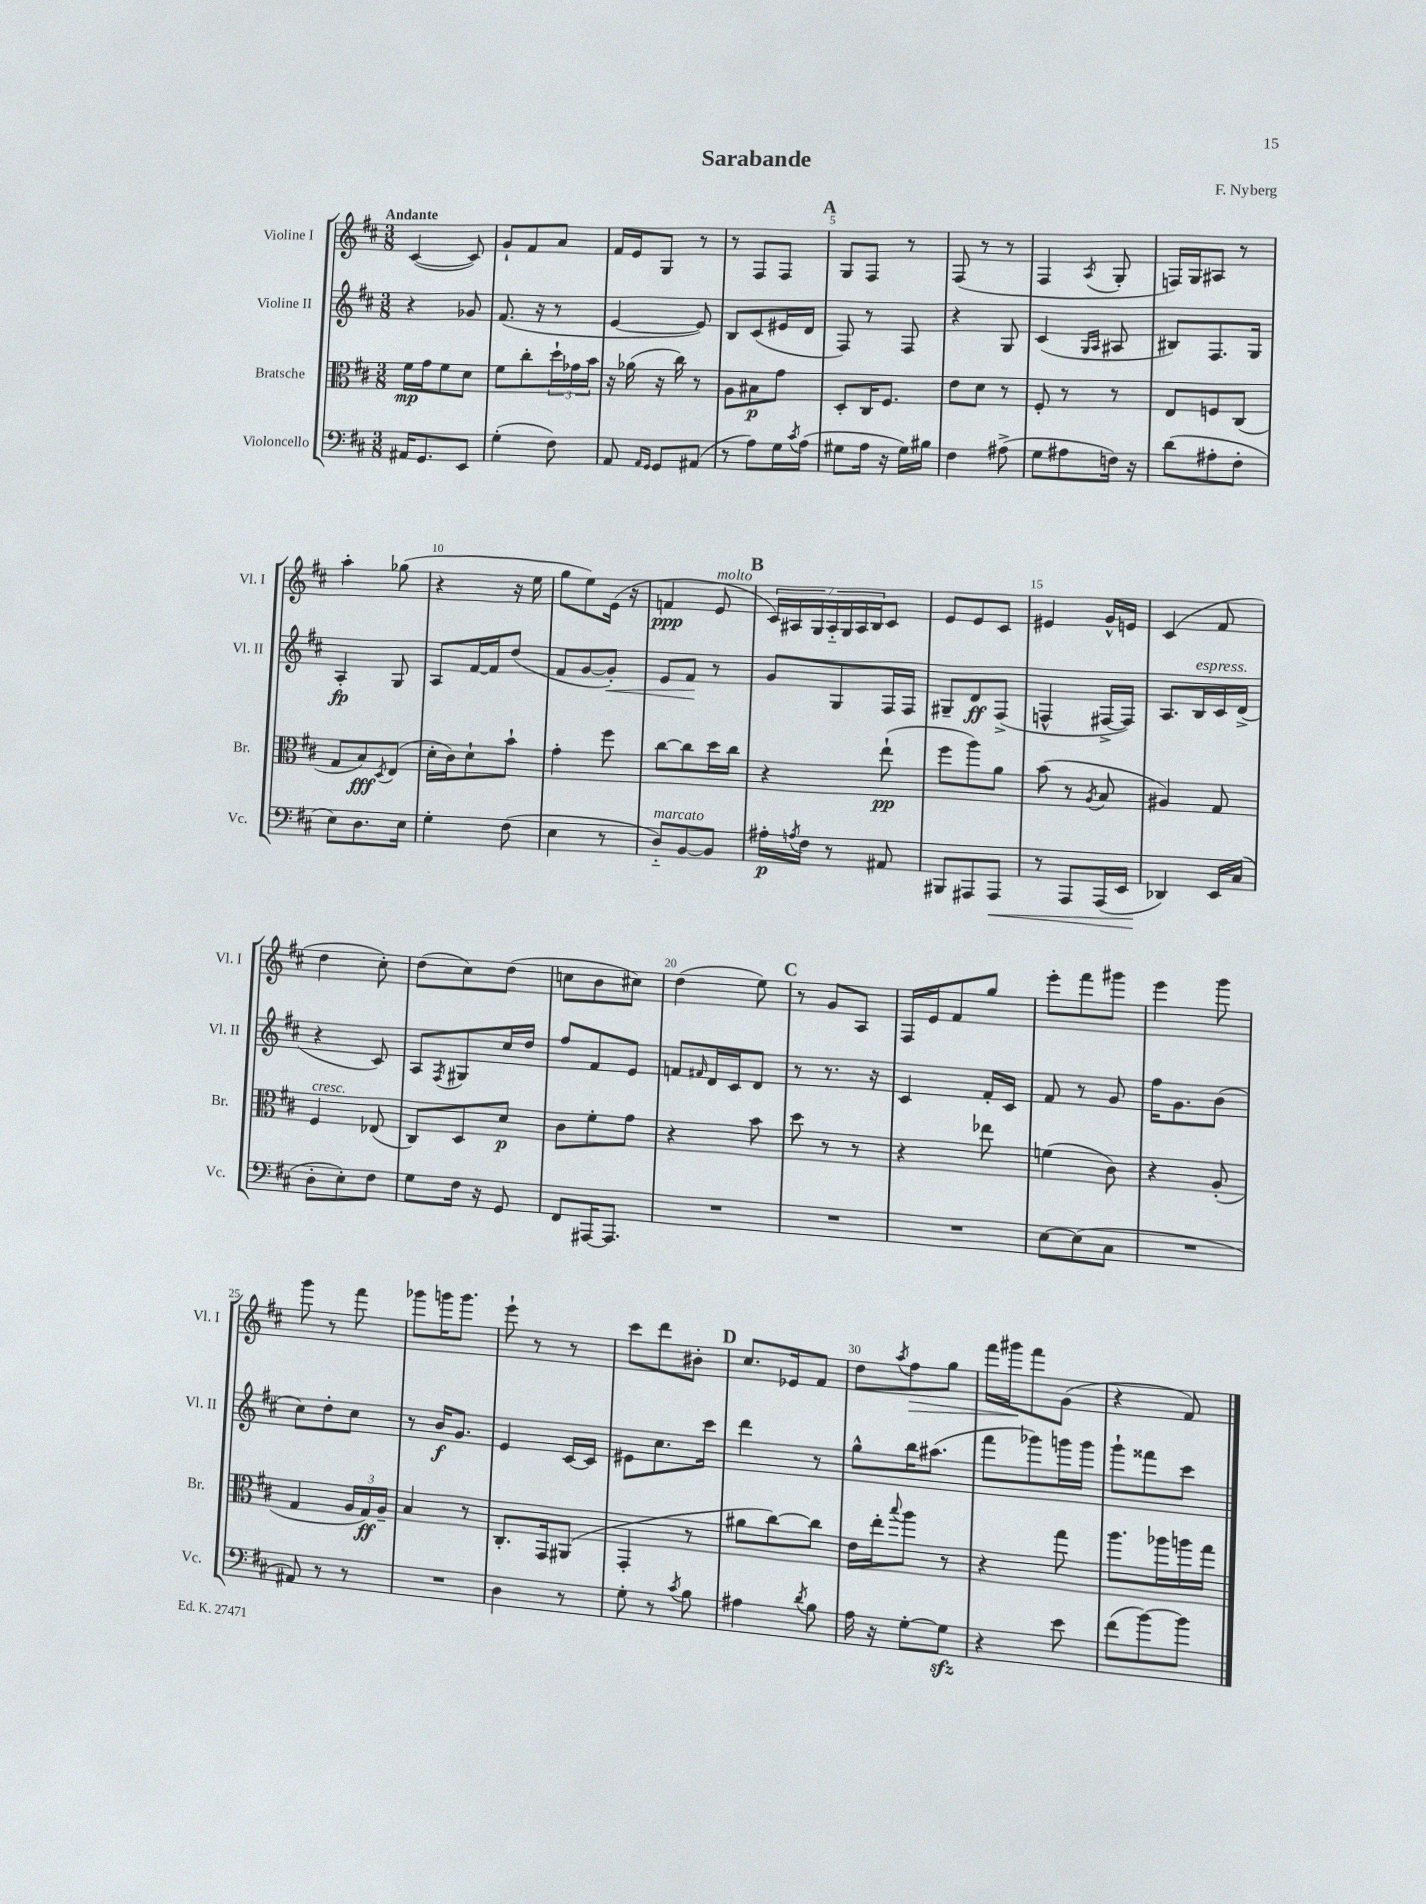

**kern	**kern	**kern	**kern
*staff4	*staff3	*staff2	*staff1
*clefF4	*clefC3	*clefG2	*clefG2
*k[f#c#]	*k[f#c#]	*k[f#c#]	*k[f#c#]
*M3/8	*M3/8	*M3/8	*M3/8
16AA#	16f#	4r	([4c#
8.GG	16g	.	.
.	8f#	.	.
8EE	8d	8g-	8c#])
=	=	=	=
(4G'	8f#	(8.f#	8g`
.	8cc#'	.	8f#
.	.	16r	.
8F#)	24dd`	8r	8a
.	24g-	.	.
.	24b	.	.
=	=	=	=
8AA	16r	[4e	16f#
.	(16a-	.	16e
16qqAA	.	.	.
16qqGG	.	.	.
8GG	16r	.	8G
.	16cc#)	.	.
(8AA#	8r	8e])	8r
=	=	=	=
8r	8A	8B	8r
8A)	8B#	(8c#	8F#
16G	8g	16e#	8F#
8qc#	.	.	.
(16A	.	16d	.
=	=	=	=
8G#	8D'	8F#)	8G
16A	16C#	8r	8F#
16r	8.F#	.	.
16G#)	.	8F#	8r
16B#	.	.	.
=	=	=	=
4F#	8e	4r	(8F#
.	8d	.	8r
(8A#^	8r	8G	8r
=	=	=	=
8G	8F#'	(4c#	4F#
8A#	8r	.	.
.	.	16qqG	.
.	.	16qqA	8qA
16F)	8r	8A#	8G'
16r	.	.	.
=	=	=	=
(8d	8E	8B#)	16F)
.	.	.	16G
8A#'	8F	8.F#	8A#
8F#'	(8C#	.	8r
.	.	16G	.
=	=	=	=
8E)	8G	4A'	4aa'
8.D	8B)	.	.
.	8qD	.	.
.	(8E	8G	(8gg-
16E	.	.	.
=	=	=	=
4G'	16d'	8A	4r
.	16c#)	.	.
.	8d`	[16f#	.
.	.	16f#]	.
(8F#	8b`	(8dd	16r
.	.	.	16ee
=	=	=	=
4E	4g'	8f#	8gg
.	.	[8g	8ee)
8r	8ff#	8g'])	(16e
.	.	.	16r
=	=	=	=
8D'~)	[8cc#	8e	4f
[8BB	8cc#]	8f#	.
8BB]	16dd	8r	8e
.	16cc#	.	.
=	=	=	=
16A#'	4r	8g	28c#)
.	.	.	28A#
8qA	.	.	.
16F#	.	.	.
.	.	.	28G
.	.	.	28A#'~
8r	.	8G	.
.	.	.	28G
.	.	.	28A#
.	.	.	28B
8AA#	(8ee`	16F#	8c#
.	.	16F#	.
=	=	=	=
8BBB#	8ff#	8G#~	8e
8AAA#	8aa)	8d	8e
8AAA#	8a	(8F#^	8c#
=	=	=	=
8r	(8b	4F^^	4e#
8AAA	8r	.	.
.	8qA	.	.
(16AAA	8B	[16F#^	16g^^
16EE	.	16F#])	16e
=	=	=	=
4DD-)	4A#)	8.A	(4c#
.	.	16B	.
16EE	8G	16c#	8f#
(16C#	.	(16d^	.
=	=	=	=
8D'	4F#	4r	4dd
8E')	.	.	.
8F#	(8E-	8c#)	8cc#')
=	=	=	=
8G	8C#)	8A	(8dd
.	.	8qF#	.
16F#	8D	8G#	8cc#)
16r	.	.	.
8GG	8d	16cc#	(8dd
.	.	16dd	.
=	=	=	=
8FF#	8c#	8ff#	8cc
[16AAA#	8f#'	8f#	8b
8.AAA#]	.	.	.
.	8g	8e	8cc#)
=	=	=	=
4.r	4r	8f	(4dd
.	.	16qqf#	.
.	.	16d	.
.	.	16c#	.
.	8b	8d	8ee)
=	=	=	=
4.r	8dd	8r	8r
.	8r	8.r	8g
.	8r	.	8A
.	.	16r	.
=	=	=	=
4.r	4r	4c#	16F#
.	.	.	16e
.	.	.	8f#
.	8ee-	16f#'	8gg
.	.	16c#	.
=	=	=	=
[8E	(4f	8f#	8eee'
(8E]	.	8r	8fff#
8C#	8c#)	8g	8ggg#
=	=	=	=
4.r	4r	16ff#	4eee
.	.	8.g	.
.	(8A'	(8b	8ggg
=	=	=	=
8AA#)	4G	8cc#)	8ggg
8r	.	8dd'	8r
8r	24A	8cc#	8fff#
.	24G)	.	.
.	24A~	.	.
=	=	=	=
4.r	4B	8r	8ggg-
.	.	16b	16ggg
.	.	8.g	8.ggg
.	8r	.	.
=	=	=	=
4D	8.C#'	4e	8eee`
.	.	.	8r
.	16GG	.	.
8r	(8AA#	[16c#	8r
.	.	16c#]	.
=	=	=	=
8G'	4GG'	8e#	8ccc#
8r	.	8.cc#	8ddd
8qc#	.	.	.
8B	8r	.	8b#'
.	.	16ccc#	.
=	=	=	=
4A#	8a#	4ddd	8.cc#
.	[8cc#)	.	.
.	.	.	16e-
8qd	.	.	.
8B	8cc#]	8r	8f#
=	=	=	=
16A	16e	8gg^^	8dd
16r	16ee'	.	.
.	8qqbb	.	8qaa
[8G'	8aa	16bb	8ff#
.	.	(8.aa#	.
8G]	8r	.	8gg
=	=	=	=
4r	4r	8fff#	16fff#
.	.	.	16ggg#
.	.	8ggg-)	8fff#
8e	8gg	16ggg	(8g
.	.	16ggg	.
=	=	=	=
(8f#	8.aa	8ggg`	4r
[8b)	.	8fff##	.
.	16aa-	.	.
8b]	16aa	8ccc#	8f#)
.	16gg	.	.
==	==	==	==
*-	*-	*-	*-
